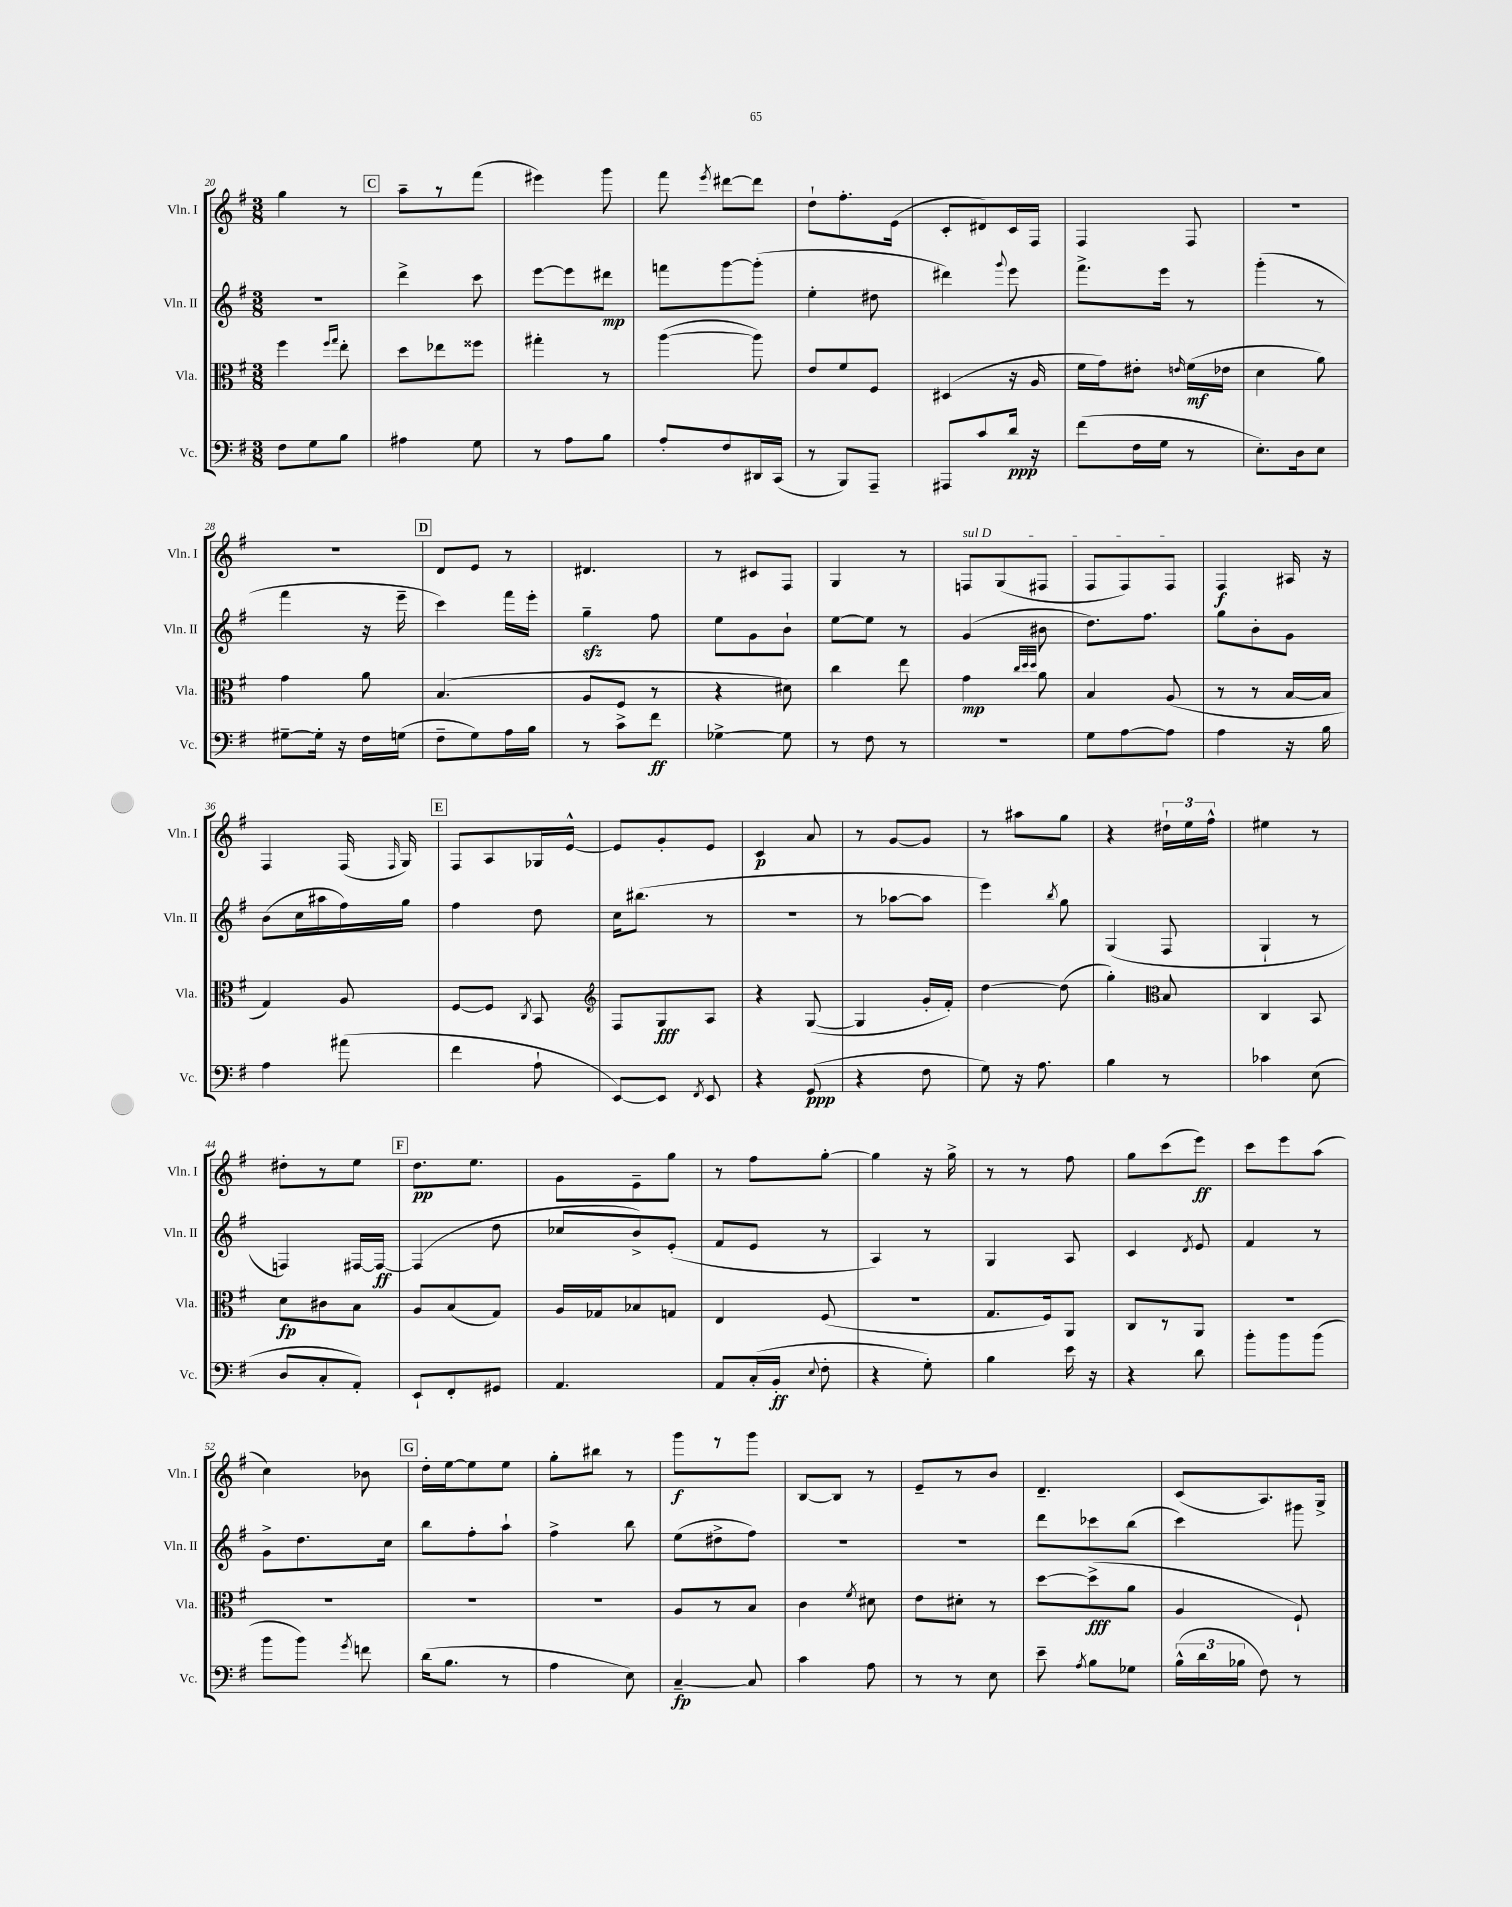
<<
\new StaffGroup <<
\new Staff = "s0" \with { instrumentName = "Vln. I" shortInstrumentName = "Vln. I" } {
    \clef treble \key g \major \numericTimeSignature \time 3/8
    \autoBeamOff g''4 r8 |
    \mark \markup { \box "C" } a''8[-- r8 fis'''8]( |
    eis'''4) g'''8 |
    fis'''8 \acciaccatura { e'''8 } dis'''8[~ dis'''8] |
    d''8[-! fis''8.-. e'16]( |
    c'8[-. dis'8) c'16 fis16] |
    fis4 fis8 |
    R4. |
    R4. |
    \mark \markup { \box "D" } d'8[ e'8] r8 |
    dis'4. |
    r8 cis'8[ fis8] |
    g4 r8 |
    \once \override TextSpanner.bound-details.left.text = \markup { \italic "sul D" } f8[\startTextSpan g8( fis8] |
    fis8[ fis8) fis8]\stopTextSpan |
    fis4\f ais16 r16 |
    fis4 fis16( \grace { fis16 } g16) |
    \mark \markup { \box "E" } fis8[ a8 ges16 e'16]~-^ |
    e'8[ g'8-. e'8] |
    c'4\p a'8 |
    r8 g'8[~ g'8] |
    r8 ais''8[ g''8] |
    r4 \tuplet 3/2 { dis''16[-! e''16 fis''16]-^ } |
    eis''4 r8 |
    dis''8[-. r8 e''8] |
    \mark \markup { \box "F" } d''8.[\pp e''8.] |
    g'8[ e'8-- g''8] |
    r8 fis''8[ g''8]~-. |
    g''4 r16 g''16-> |
    r8 r8 fis''8 |
    g''8[ c'''8( e'''8]\ff) |
    c'''8[ e'''8 a''8]( |
    c''4) bes'8 |
    \mark \markup { \box "G" } d''16[-. e''16~ e''8 e''8] |
    g''8[-. bis''8] r8 |
    g'''8[\f r8 g'''8] |
    b8[~ b8] r8 |
    e'8[-- r8 b'8] |
    d'4.-- |
    c'8[( a8.) g16]-> \bar "|." |
}
\new Staff = "s1" \with { instrumentName = "Vln. II" shortInstrumentName = "Vln. II" } {
    \clef treble \key g \major \numericTimeSignature \time 3/8
    \autoBeamOff r4. |
    \mark \markup { \box "C" } d'''4-> c'''8 |
    e'''8[~ e'''8 dis'''8]\mp |
    f'''8[ g'''8~ g'''8]-.( |
    e''4-. dis''8 |
    dis'''4) \appoggiatura { g'''8 } e'''8 |
    fis'''8.[-> e'''16] r8 |
    g'''4-.( r8 |
    fis'''4 r16 e'''16-- |
    \mark \markup { \box "D" } c'''4) fis'''16[ e'''16]-. |
    g''4--\sfz fis''8 |
    e''8[ g'8 b'8]-! |
    e''8[~ e''8] r8 |
    g'4( bis'8 |
    d''8.[) fis''8.] |
    g''8[ b'8-. g'8] |
    b'8[( c''16 ais''16 fis''16) g''16] |
    \mark \markup { \box "E" } fis''4 d''8 |
    c''16[ bis''8.]( r8 |
    R4. |
    r8 aes''8[~ aes''8] |
    e'''4) \acciaccatura { b''8 } g''8 |
    g4( fis8 |
    g4-! r8 |
    f4) fis16[~ fis16]~\ff |
    \mark \markup { \box "F" } fis4( d''8 |
    ces''8[ b'8->) e'8]-.( |
    fis'8[ e'8] r8 |
    a4) r8 |
    g4 a8 |
    c'4 \acciaccatura { d'8 } e'8 |
    fis'4 r8 |
    g'8[-> d''8. c''16] |
    \mark \markup { \box "G" } b''8[ fis''8-. a''8]-! |
    fis''4-> b''8 |
    e''8[( dis''8-> fis''8]) |
    R4. |
    R4. |
    d'''8[ ces'''8 b''8]( |
    c'''4) gis'''8 \bar "|." |
}
\new Staff = "s2" \with { instrumentName = "Vla." shortInstrumentName = "Vla." } {
    \clef alto \key g \major \numericTimeSignature \time 3/8
    \autoBeamOff fis''4 \grace { fis''16[ g''16] } e''8-. |
    \mark \markup { \box "C" } d''8[ ees''8 fisis''8] |
    gis''4-. r8 |
    a''4~( a''8) |
    e'8[ fis'8 fis8] |
    dis4( r16 a16 |
    fis'16[ g'16) eis'8]-. \grace { e'16 } fis'16[\mf( ees'16] |
    d'4 a'8) |
    g'4 a'8 |
    \mark \markup { \box "D" } b4.( |
    a8[ fis8] r8 |
    r4 dis'8) |
    c''4 e''8 |
    g'4\mp \grace { c''32[ d''32 d''32] } a'8 |
    b4 a8( |
    r8 r8 b16[~ b16] |
    g4) a8 |
    \mark \markup { \box "E" } fis8[~ fis8] \acciaccatura { c8 } b,8 |
    \clef treble fis8[ g8\fff a8] |
    r4 g8~( |
    g4 g'16[-. fis'16]-.) |
    d''4~ d''8( |
    g''4-.) \clef alto b8 |
    c4 b,8 |
    d'8[\fp cis'8 b8] |
    \mark \markup { \box "F" } a8[ b8( g8]) |
    a16[ ges16 bes8 g8] |
    e4 fis8( |
    R4. |
    g8.[ fis16) a,8] |
    c8[ r8 a,8] |
    R4. |
    R4. |
    \mark \markup { \box "G" } R4. |
    R4. |
    a8[ r8 b8] |
    c'4 \acciaccatura { fis'8 } dis'8 |
    e'8[ dis'8]-. r8 |
    d''8[~ d''8->\fff( a'8] |
    a4 fis8-!) \bar "|." |
}
\new Staff = "s3" \with { instrumentName = "Vc." shortInstrumentName = "Vc." } {
    \clef bass \key g \major \numericTimeSignature \time 3/8
    \autoBeamOff fis8[ g8 b8] |
    \mark \markup { \box "C" } ais4 g8 |
    r8 a8[ b8] |
    a8[-. fis8 dis,16 c,16]( |
    r8 b,,8[) a,,8]-- |
    ais,,8[ c'8 d'16]\ppp r16 |
    fis'8[( fis16 g16] r8 |
    e8.[-.) d16 e8] |
    gis8[~-- gis16]-. r16 fis16[ g16]( |
    \mark \markup { \box "D" } fis8[-- g8) a16 b16] |
    r8 c'8[-> fis'8]\ff |
    ges4~-> ges8 |
    r8 fis8 r8 |
    R4. |
    g8[ a8~ a8] |
    a4 r16 b16 |
    a4 ais'8( |
    \mark \markup { \box "E" } fis'4 a8-! |
    e,8[~) e,8] \acciaccatura { fis,8 } e,8 |
    r4 g,8\ppp( |
    r4 fis8 |
    g8) r16 a8. |
    b4 r8 |
    ces'4 e8( |
    d8[ c8-. a,8]-.) |
    \mark \markup { \box "F" } e,8[-! fis,8-. gis,8] |
    a,4. |
    a,8[ c16-.( b,16]-.\ff \appoggiatura { e8 } fis8-. |
    r4 g8-.) |
    b4 e'16 r16 |
    r4 d'8 |
    b'8[-. b'8 b'8]( |
    b'8[ b'8]) \acciaccatura { g'8 } f'8 |
    \mark \markup { \box "G" } d'16[( b8.] r8 |
    a4 e8) |
    c4~--\fp c8 |
    c'4 a8 |
    r8 r8 e8 |
    e'8-- \acciaccatura { a8 } b8[ ges8] |
    \tuplet 3/2 { b16[-^( d'16 bes16] } fis8) r8 \bar "|." |
}
>>
>>
\layout { \context { \Score currentBarNumber = #20 } }
